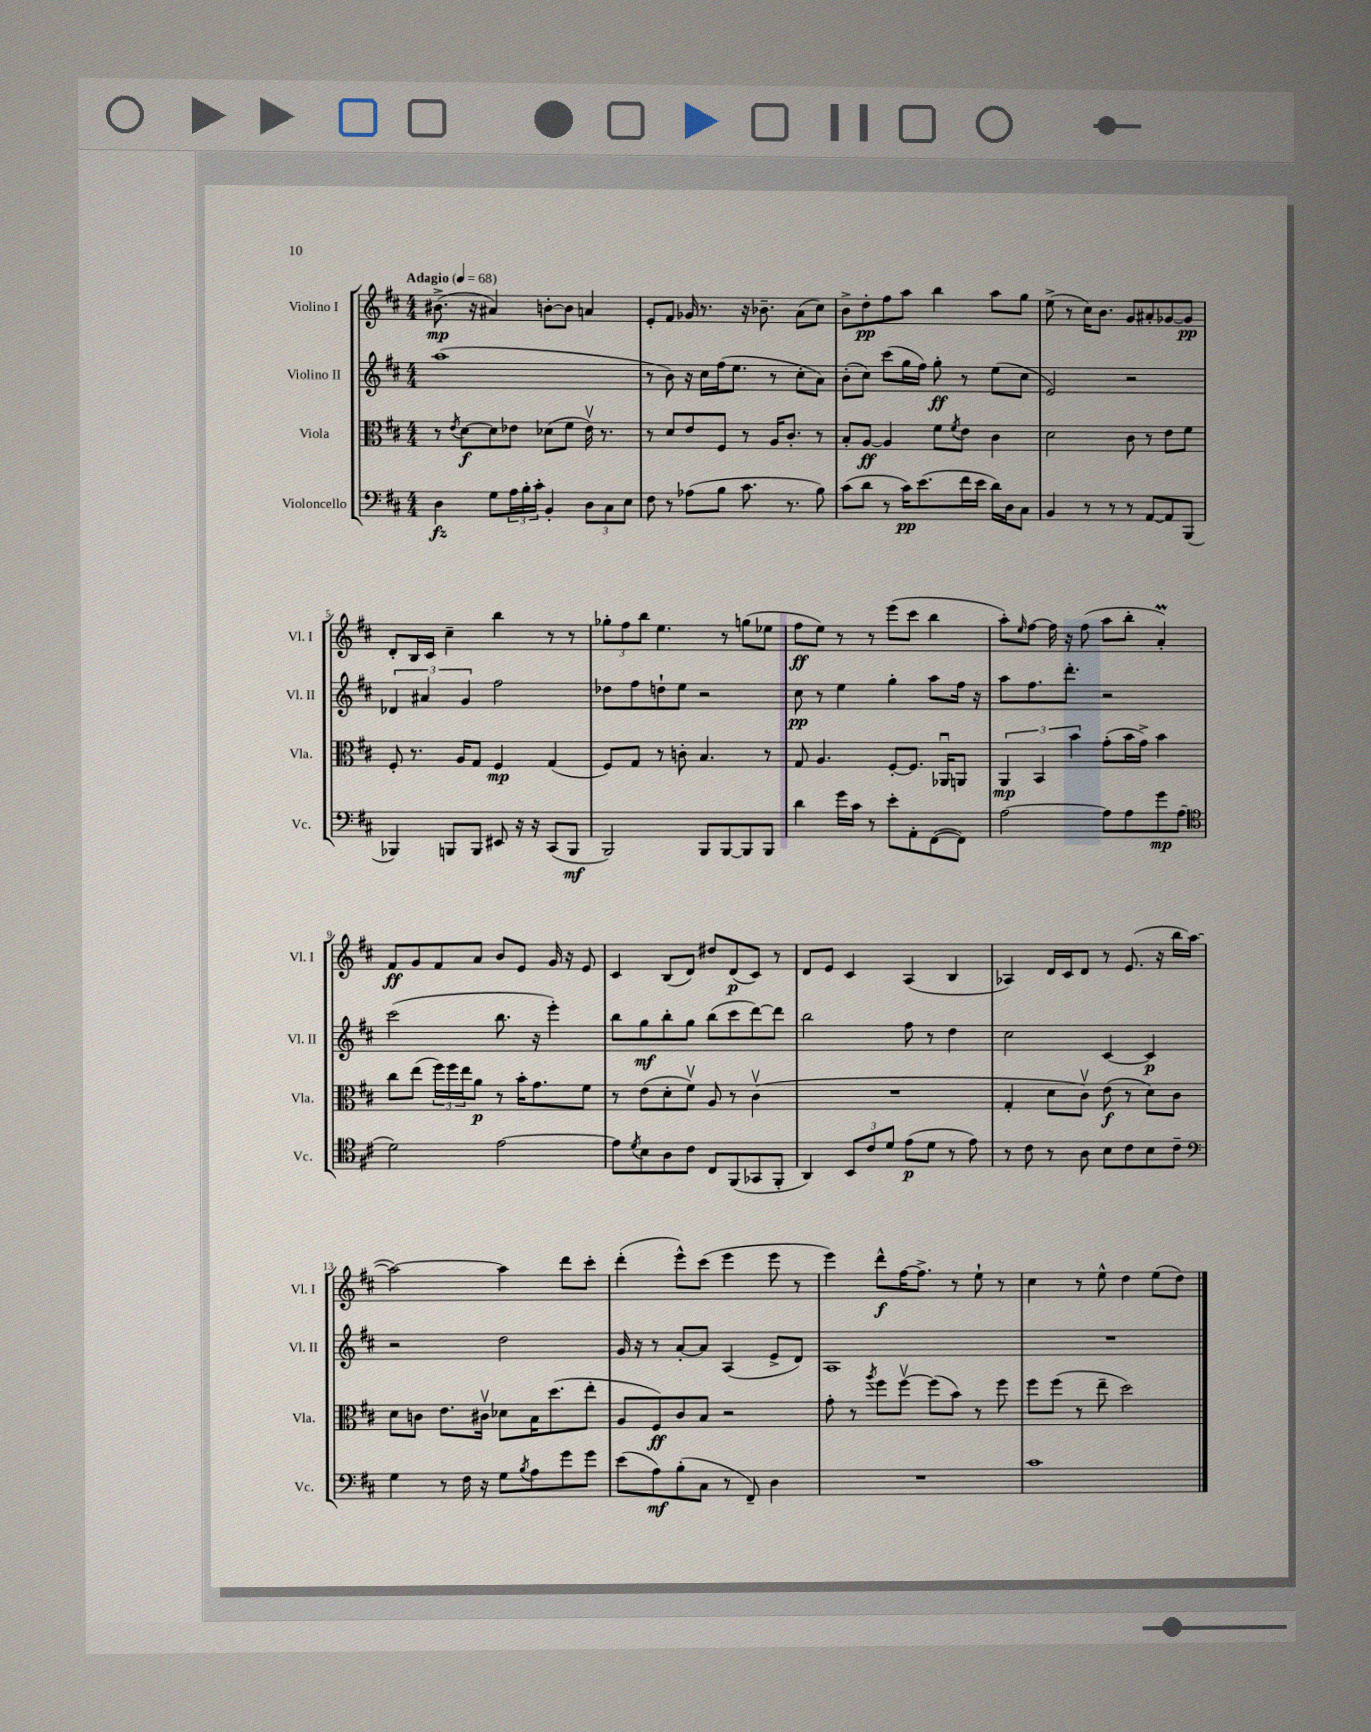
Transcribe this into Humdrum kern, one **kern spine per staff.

**kern	**kern	**kern	**kern
*staff4	*staff3	*staff2	*staff1
*clefF4	*clefC3	*clefG2	*clefG2
*k[f#c#]	*k[f#c#]	*k[f#c#]	*k[f#c#]
*M4/4	*M4/4	*M4/4	*M4/4
*MM68	*MM68	*MM68	*MM68
4D	8r	(1aa	(8.b#^
.	8qe	.	.
.	[8d	.	.
.	.	.	16r
8G	8d]	.	4a#)
24A	8e-	.	.
24B'	.	.	.
24c#'	.	.	.
4BB'	(8d-	.	[8b'
.	8f#	.	8b]
12D	16e-v)	.	4a
.	8.r	.	.
12C#	.	.	.
12E	.	.	.
=	=	=	=
8F#	8r	8r	8e'
8r	8d	8b)	8f#
(8A-	8e	16r	16g-
.	.	16cc#	8.r
8B	8F#	(16ff#	.
.	.	8.ee	.
8.c#	8r	.	16r
.	.	.	8.b-~
.	16A	8r	.
8.r	8.c#'	.	.
.	.	8cc#'	(8a
8B)	8r	8a)	8cc#)
=	=	=	=
(8c#	8B'	(8b'	8b^
8d	[8A	8cc#)	8dd'
8r	4A]	(8ccc#	8ff#
16c#)	.	16gg	8aa
(8.e	.	16ff#)	.
.	8f#	8gg'	4bb
.	8qf#	.	.
16f#	8e	8r	.
16e	.	.	.
16d)	4c#	(8ee	8aa
16D	.	.	.
8C#	.	8cc#	8gg
=	=	=	=
4BB	2d	2e)	(8ee^
.	.	.	8r
8r	.	.	16cc#)
.	.	.	8.b
8r	.	.	.
8r	8c#	2r	8g
[8AA	8r	.	8a#'
8AA]	8e	.	[8g-
(8BBB	8f#	.	8g-]
=	=	=	=
4BBB-)	8F#'	6d-	8d'
.	8.r	.	16B
.	.	6a#	.
.	.	.	16c#
8BBB	.	.	4cc#~
.	16A	.	.
.	.	6g	.
8BBB	8G	.	.
8EE#	4F#	2ff#	4bb
16r	.	.	.
16r	.	.	.
(8CC#	(4G	.	8r
8BBB	.	.	8r
=	=	=	=
2BBB)	8F#)	8dd-	12gg-'
.	.	.	12ff#
.	8G	8ff#	.
.	.	.	12bb
.	8r	8dd`	4.ee
.	8c'	8ee	.
8BBB	4.B	2r	.
[8BBB	.	.	8r
8BBB]	.	.	(8gg
8BBB	8r	.	8ee-
=	=	=	=
4d	8G	8cc#	8ff#
.	4.A	8r	8ee)
16g	.	4ee	8r
16c#	.	.	.
8r	.	.	8r
8e'	[8F#'	4gg'	(8eee
8AA'	8.F#]	.	8ccc#
([8FF#	.	8aa	4bb
.	16AA-u	.	.
8FF#])	8AA	16ff#	.
.	.	16r	.
=	=	=	=
[2A	6AA	8aa	8aa')
.	.	.	16qqee
.	.	8.ff#	[8ff#
.	6BB	.	.
.	.	.	16ff#]
.	.	8.ddd'	16r
.	6b	.	.
.	.	.	(8ff#
8A]	(8g'	2r	8aa
8A	16b	.	8bb'
.	16g^)	.	.
8g	4b	.	4a')
(8A	.	.	.
=	=	=	=
*clefC4	*	*	*
2d)	8cc#	(2ccc#	8f#
.	(8ee	.	8g
.	24ff#)	.	8f#
.	24ff#	.	.
.	24ee	.	.
.	8a	.	8a
[2e	8r	8.bb	8b
.	16b'	.	8e
.	8.g	16r	.
.	.	4eee')	16g
.	.	.	16r
.	8f#	.	8e
=	=	=	=
8e]	8r	8bb	4c#
8qd	.	.	.
8B	(8e	8gg	.
8A	8d'	8bb'	(8B
8c#	8f#v)	8gg	8d)
8C#	8A	(8bb	8dd#
(8FF#	8r	8ccc#	(8d
8GG-	(4c#v	[8ddd)	8c#)
8FF#'	.	8ddd]	8r
=	=	=	=
4AA)	1r	2bb	8d
.	.	.	8e
12BB	.	.	4c#
12c#	.	.	.
12d	.	.	.
(8e	.	8ff#	(4A
8d	.	8r	.
8r	.	4dd	4B
8e)	.	.	.
=	=	=	=
8r	4G'	2cc#	4A-)
8c#	.	.	.
8r	8d	.	16d
.	.	.	16c#
8A	8c#v)	.	8d
8B	(8e	[4c#	8r
8c#	8r	.	(8.e
8B	8d)	4c#]	.
.	.	.	16r
8c#~	8c#	.	16bb
.	.	.	[16aa
=	=	=	=
*clefF4	*	*	*
4G	8d	2r	2aa_)
.	8c	.	.
8r	8.e	.	.
16F#	.	.	.
16r	16c#v	.	.
8G	8d-	2dd	4aa]
8qB	.	.	.
8A	16B	.	.
.	(8.dd	.	.
8g	.	.	8ddd
8g	8ee'	.	8ccc#'
=	=	=	=
(8e	8A	16g	(4ddd'
.	.	16r	.
8A)	8F#)	8r	.
(8B'	8c#	[8a'	8eee^^)
8C#	8B	8a]	(8ccc#
8r	2r	(4A	4eee
8FF#~)	.	.	.
4D	.	8e^	8eee
.	.	8d)	8r
=	=	=	=
1r	8g'	1A	4eee)
.	8r	.	.
.	8qaa	.	.
.	8ff#	.	8ddd^^
.	[8ff#v	.	[16ff#
.	.	.	8.ff#^]
.	(8ff#]	.	.
.	8b)	.	8r
.	8r	.	8ee`
.	8ff#	.	8r
=	=	=	=
1c#	8ff#	1r	4cc#
.	(8ff#	.	.
.	8r	.	8r
.	8ee~	.	8ee^^
.	2dd)	.	4dd
.	.	.	(8ee
.	.	.	8dd)
==	==	==	==
*-	*-	*-	*-
